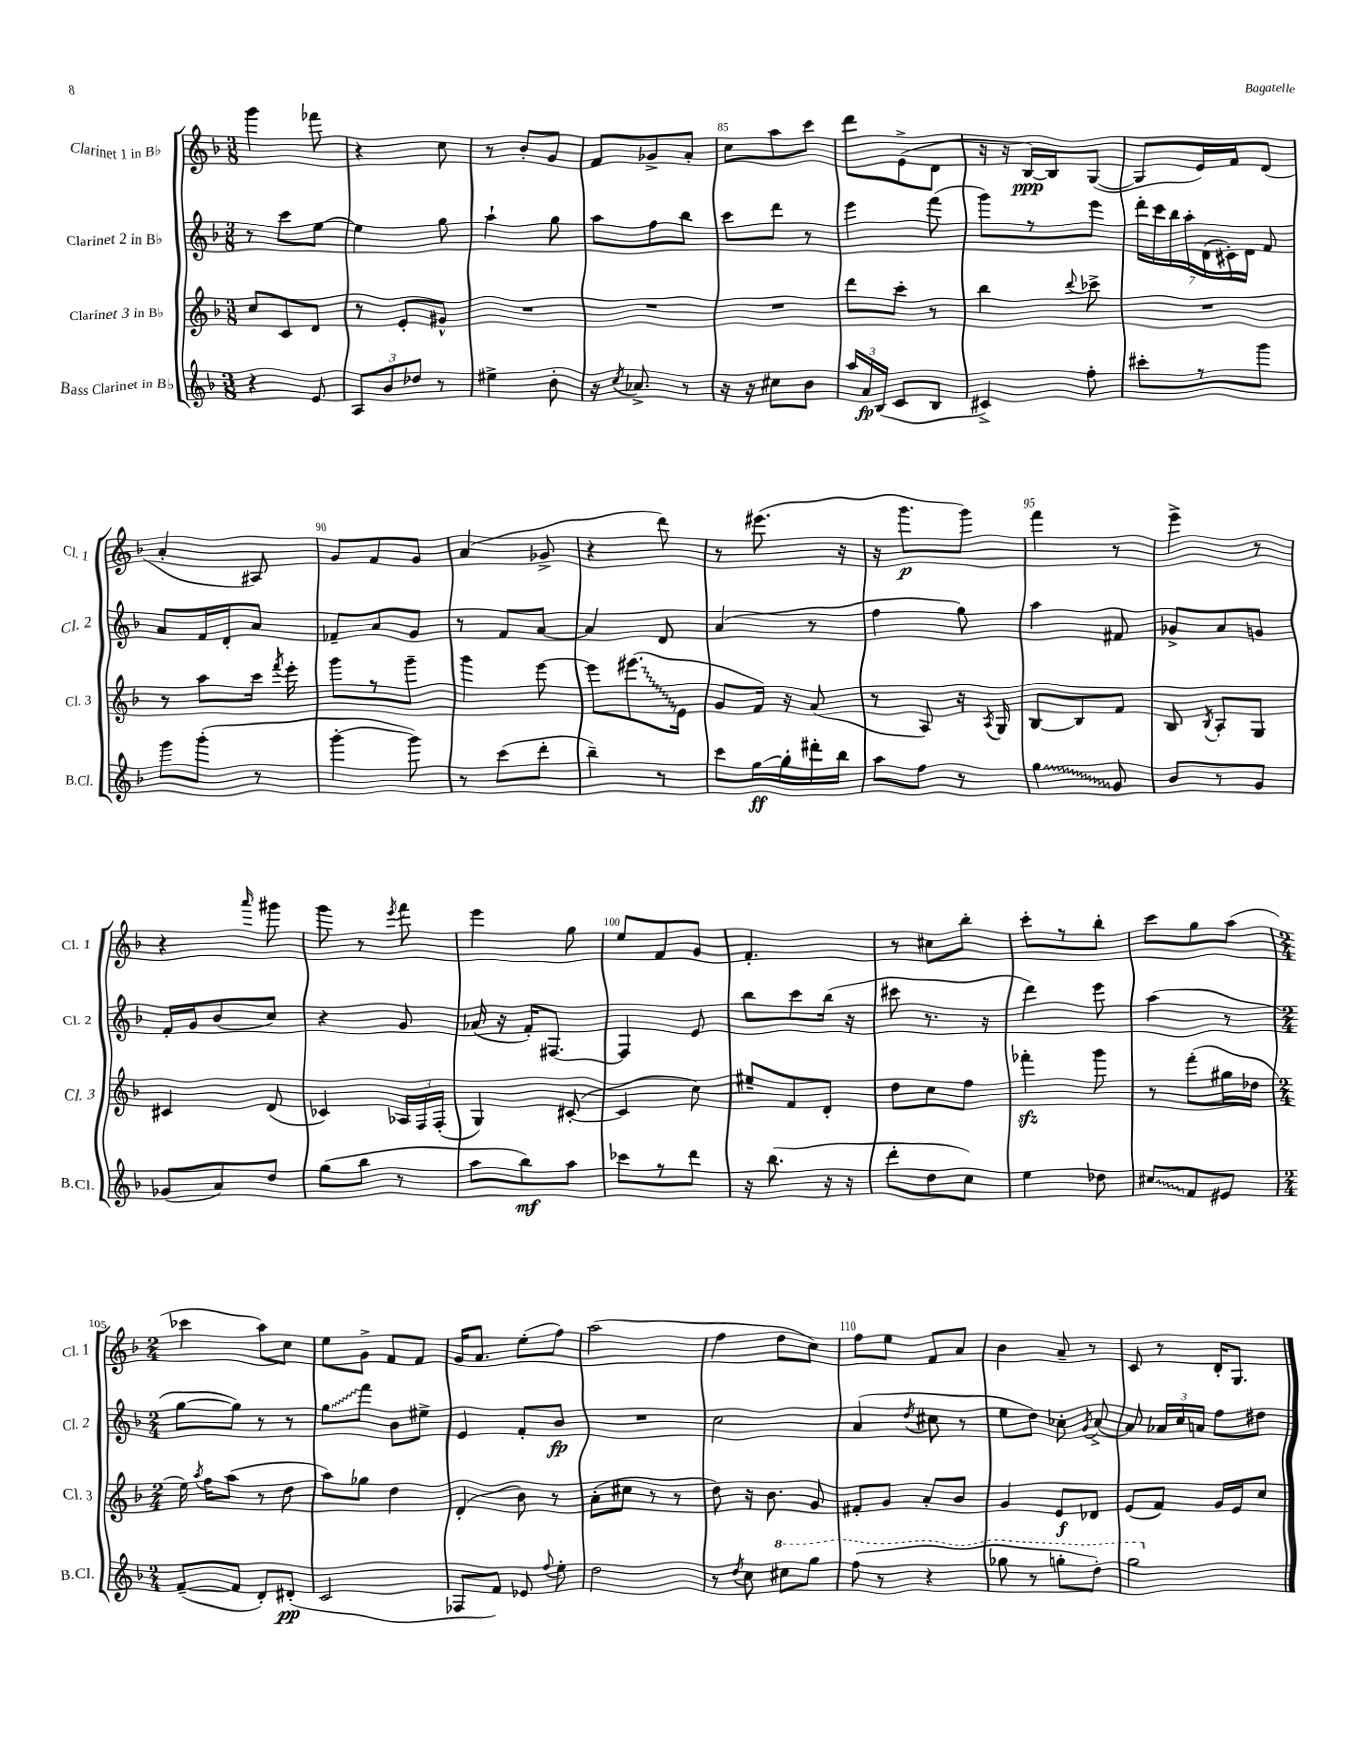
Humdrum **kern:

**kern	**kern	**kern	**kern
*staff4	*staff3	*staff2	*staff1
*clefG2	*clefG2	*clefG2	*clefG2
*k[b-]	*k[b-]	*k[b-]	*k[b-]
*M3/8	*M3/8	*M3/8	*M3/8
4r	8cc	8r	4ggg
.	8c	8ccc	.
8e	8d	[8ee	8fff-
=	=	=	=
12A	8r	4ee]	4r
12b-	.	.	.
.	8e'	.	.
12dd-	.	.	.
8r	8g#^^	8gg	8cc
=	=	=	=
4ee#^	4.r	4aa`	8r
.	.	.	8b-'
8b-'	.	8gg	8g
=	=	=	=
16r	4.r	8aa	8f
8qcc	.	.	.
8.a-^	.	.	.
.	.	8ff	8g-^
8r	.	8bb-	8a'
=	=	=	=
16r	4.r	8ccc	8cc
16r	.	.	.
8cc#	.	8ddd	8aa
8b-	.	8r	8ccc
=	=	=	=
24aa	8ddd	4eee	8ddd
24a	.	.	.
(24B-	.	.	.
8c	8ccc'	.	(8e^
8B-	8r	(8fff	8d
=	=	=	=
4c#^)	4bb-	8ggg)	16r
.	.	.	16r
.	.	8r	[16B-)
.	.	.	16B-]
.	8qqddd	.	.
8ff'	8ccc-^	8eee	([8G
=	=	=	=
8ccc#'	4.r	28ddd'	8G]
.	.	28ccc	.
.	.	28bb-	.
.	.	28aa'	.
8r	.	.	16e)
.	.	(28d	.
.	.	28c#')	.
.	.	.	16f
.	.	28d	.
8ggg	.	8f	(8d
=	=	=	=
8ggg	8r	8a	4a'
(8ggg'	8aa	16f	.
.	.	16d'	.
8r	16ccc	8a	8A#)
.	8qfff	.	.
.	16eee'	.	.
=	=	=	=
[4ggg'	8ggg	8f-~	8g
.	8r	8a	8f
8ggg])	8ggg~	8g	8g
=	=	=	=
8r	4ggg	8r	(4a
(8ccc	.	8f	.
8ddd'	[8eee	[8a	8g-^
=	=	=	=
4bb-~)	8eee]	4a]	4r
.	(8.eee#	.	.
8r	.	8d	8ddd)
.	16e	.	.
=	=	=	=
8ccc	8g	(4a	8r
[16gg	16f)	.	(8.eee#
16gg']	16r	.	.
16ddd#'	(8a	8r	.
16bb-	.	.	16r
=	=	=	=
8aa	8r	4ff	16r
.	.	.	8.ggg
8ff	8A)	.	.
8r	16r	8gg)	8ggg)
.	8qA	.	.
.	16G	.	.
=	=	=	=
4gg	[8B-	4aa	4fff
.	8B-]	.	.
8g	8f	8f#	8r
=	=	=	=
8b-	8B-	8g-^	4eee^
.	8qB-	.	.
8r	8A'	8a	.
8g	8G	8g	8r
=	=	=	=
(8g-	4c#	16f'	4r
.	.	16g	.
8a)	.	(8b-	.
.	.	.	16qqaaa
8dd	(8d	8cc)	8ggg#
=	=	=	=
(8gg	4c-)	4r	8ggg
8bb-	.	.	8r
.	.	.	8qeee
8r	24A-	8g	8fff
.	24F	.	.
.	(24F'	.	.
=	=	=	=
8aa	4G)	(16a-	4eee
.	.	16r	.
8bb-)	.	16f')	.
.	.	[8.F#	.
8aa	([8c#'	.	8gg
=	=	=	=
8ccc-	4c#]	4F#]	8ee
8r	.	.	8f
8ddd	8cc)	8e	8g
=	=	=	=
16r	8ee#~	8bb-	4.f'
(8.bb-	.	.	.
.	8f	8ccc	.
16r	8d'	(16bb-	.
16r	.	16r	.
=	=	=	=
8ddd'	8dd	8ccc#	8r
8dd	8cc	8.r	8cc#
8cc)	8ff	.	8bb-'
.	.	16r	.
=	=	=	=
4ee	4fff-'	4ddd)	8ccc'
.	.	.	8r
8dd-	8ggg	8eee	8bb-'
=	=	=	=
8cc#	8r	(4aa	8ccc
8f	(8fff'	.	8gg
8e#	16gg#	8r	(8aa
.	16dd-	.	.
=	=	=	=
*M2/4	*M2/4	*M2/4	*M2/4
([8f~	16ee)	[8gg	4ccc-
.	8qaa	.	.
.	16ff	.	.
8f]	(8aa	8gg])	.
8d')	8r	8r	8aa)
(8d#'	8dd	8r	8cc
=	=	=	=
2c	8aa)	8gg	8ee
.	8gg-	8fff	8g^
.	4dd	8b-	8f
.	.	8ee#^	8f
=	=	=	=
8F-	(4d'	4e	16g
.	.	.	8.a
8f)	.	.	.
8e-	8b-)	8f'	(8ee'
8qqff	.	.	.
8ee'	8r	8b-	8ff)
=	=	=	=
2dd	(8a'	2r	(2aa
.	8cc#	.	.
.	8r	.	.
.	8r	.	.
=	=	=	=
8r	8dd)	2cc	4ff
8qdd	.	.	.
8cc	16r	.	.
.	8.b-	.	.
8ccc#	.	.	8dd
8ggg	8g	.	8cc)
=	=	=	=
(8fff	8f#'	(4a	8ff
8r	8g	.	8ee
.	.	8qdd	.
4r	8a'	8cc#	8f
.	8b-	8r	8a
=	=	=	=
8ggg-	4g	8ee	4b-
8r	.	8dd)	.
8ggg'	8e	8cc-'	8a~
.	.	8qg	.
8ddd')	8d-	[8a^	8r
=	=	=	=
2ggg	(8e	8a]	8c
.	8f)	24a-	8r
.	.	24cc	.
.	.	24a	.
.	16g	8ff	16d'
.	16e	.	8.G
.	8cc	8dd#	.
==	==	==	==
*-	*-	*-	*-
